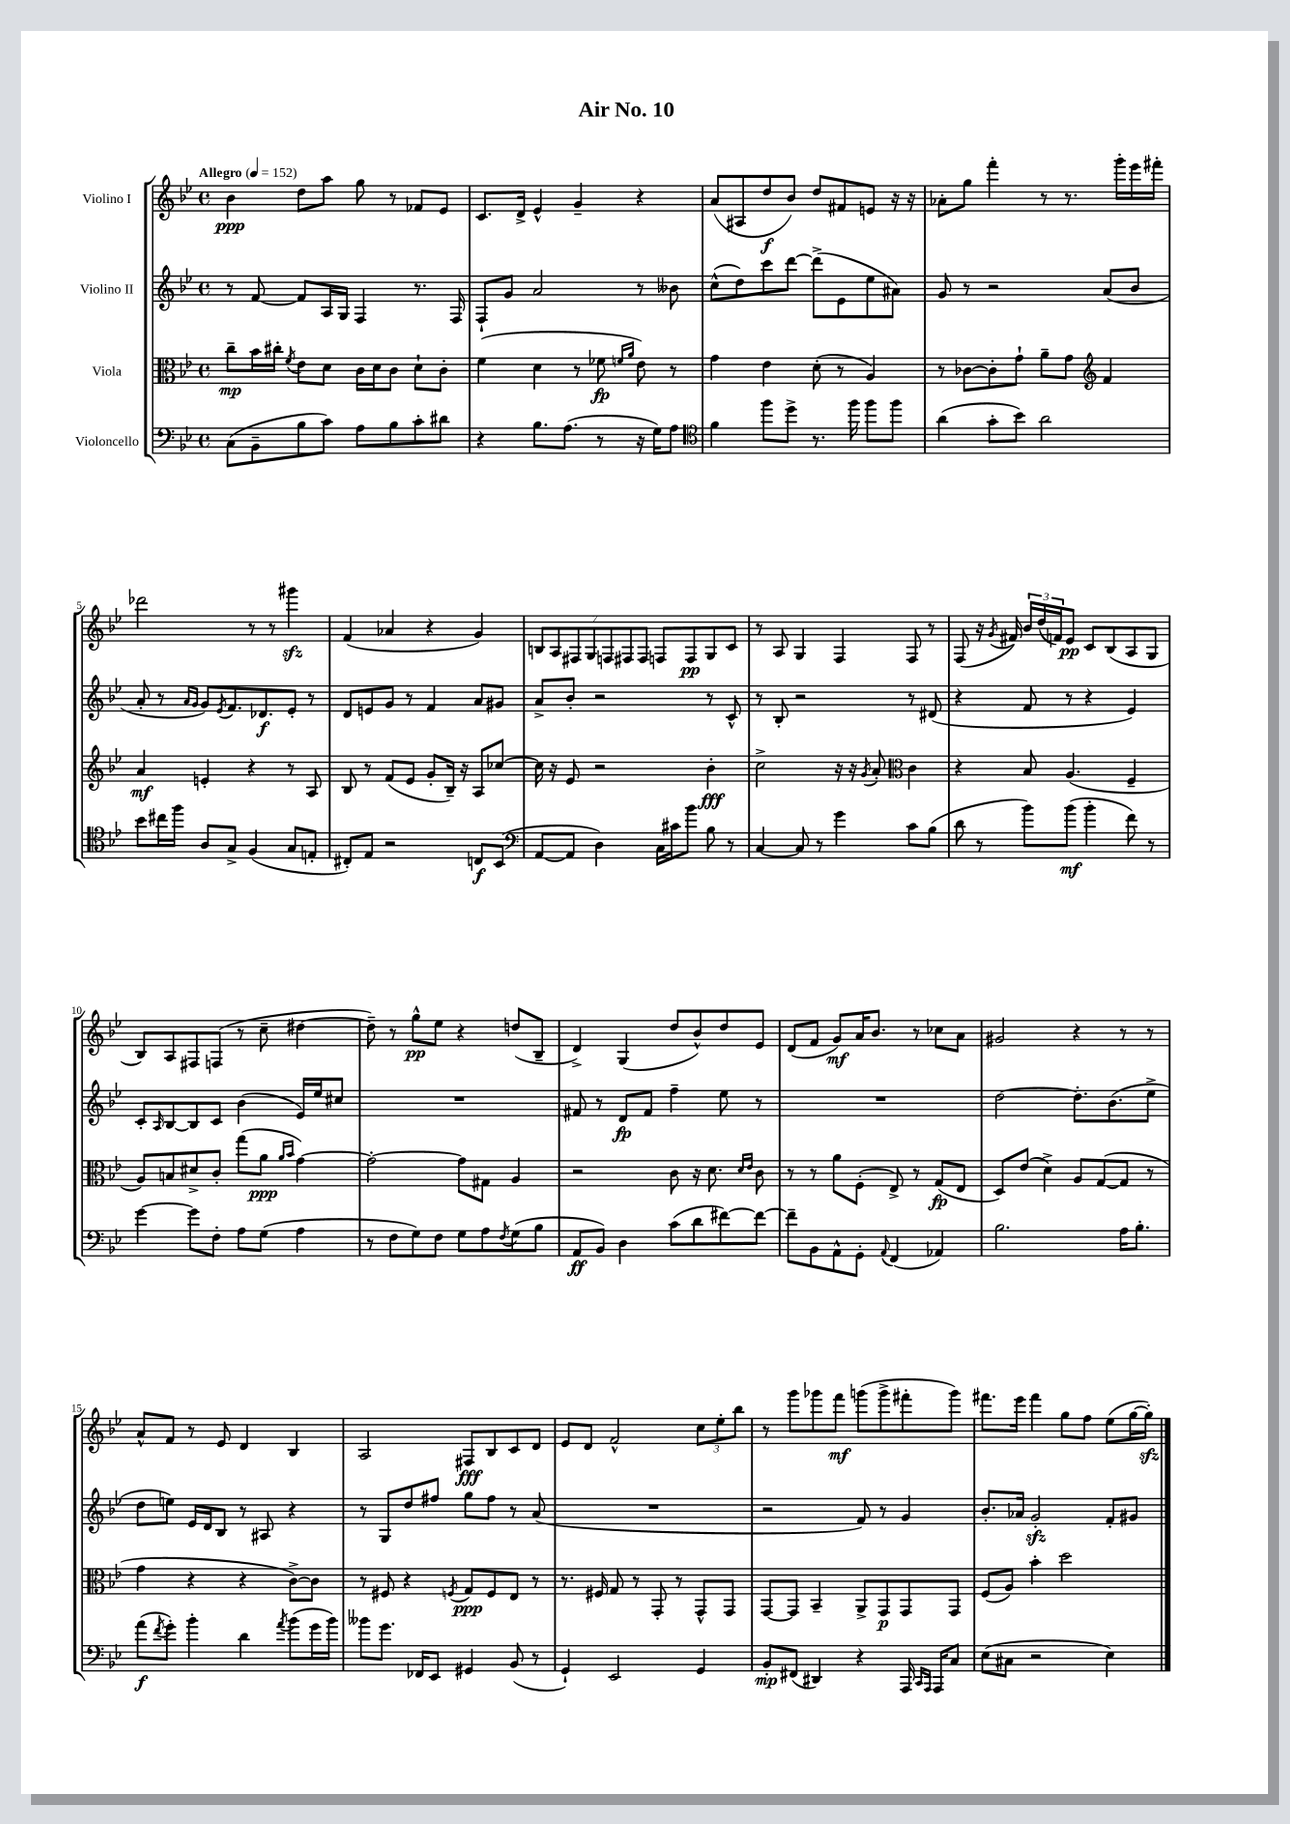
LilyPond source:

\header { title = "Air No. 10" }
<<
\new StaffGroup <<
\new Staff = "s0" \with { instrumentName = "Violino I" } {
    \clef treble \key bes \major \defaultTimeSignature \time 4/4 \tempo "Allegro" 4 = 152
    bes'4\ppp d''8 a''8 g''8 r8 fes'8 ees'8 |
    c'8. d'16-> ees'4-^ g'4-- r4 |
    a'8( ais8 d''8\f bes'8) d''8 fis'8 e'8 r16 r16 |
    aes'8-. g''8 f'''4-. r8 r8. g'''16-. ees'''16 fis'''16-. |
    des'''2 r8 r8 gis'''4\sfz |
    f'4( aes'4 r4 g'4) |
    \tuplet 7/4 { b8 a8 fis8 g8 f8 fis8 fis8 } f8 f8\pp g8 c'8 |
    r8 a8 g4 f4 f8 r8 |
    f8( r16 \acciaccatura { g'8 } fis'16) \tuplet 3/2 { bes'16 d''16( f'16) } ees'8\pp c'8 bes8( a8 g8 |
    bes8) a8 fis8 f8( r8 c''8-- dis''4~ |
    dis''8--) r8 g''8-^\pp ees''8 r4 d''8( bes8-- |
    d'4->) g4( d''8 bes'8-^) d''8 ees'8 |
    d'8( f'8 g'8\mf) a'16 bes'8. r8 ces''8 a'8 |
    gis'2 r4 r8 r8 |
    a'8-^ f'8 r8 ees'8 d'4 bes4 |
    a2 fis8\fff bes8 c'8 d'8 |
    ees'8 d'8 f'2-^ \tuplet 3/2 { c''8 ees''8-. bes''8 } |
    r8 g'''8 ges'''8 f'''8\mf g'''8( g'''8-> fis'''8-. g'''8) |
    fis'''8. ees'''16 fis'''4 g''8 f''8 ees''8( g''16~ g''16-.\sfz) \bar "|." |
}
\new Staff = "s1" \with { instrumentName = "Violino II" } {
    \clef treble \key bes \major \defaultTimeSignature \time 4/4
    r8 f'8~ f'8 a16 g16 f4 r8. f16 |
    f8-! g'8 a'2 r8 beses'8 |
    c''8-^( d''8) c'''8 d'''8~ d'''8->( ees'8 ees''8 ais'8) |
    g'8 r8 r2 a'8( bes'8 |
    a'8-. r8 \grace { a'16 g'16 } g'8) \acciaccatura { ees'8 } f'8. des'8.\f ees'8-. r8 |
    d'8 e'8 g'8 r8 f'4 a'8 gis'8 |
    a'8-> bes'8-. r2 r8 c'8-^ |
    r8 bes8-. r2 r8 dis'8( |
    r4 f'8 r8 r4 ees'4) |
    c'8-. \grace { a16 } bes8~ bes8 c'8 bes'4( ees'16) ees''16 cis''8 |
    R1 |
    fis'8 r8 d'8\fp fis'8 f''4-- ees''8 r8 |
    R1 |
    d''2~ d''8.-. bes'8.( ees''8-> |
    d''8 e''8) ees'16 d'16 bes8 r8 ais8 r4 |
    r8 g8 d''8 fis''8 g''8 fis''8 r8 a'8( |
    R1 |
    r2 f'8) r8 g'4 |
    bes'8.-. aes'16 g'2-.\sfz f'8-. gis'8 \bar "|." |
}
\new Staff = "s2" \with { instrumentName = "Viola" } {
    \clef alto \key bes \major \defaultTimeSignature \time 4/4
    c''8--\mp bes'16 cis''16-. \acciaccatura { f'8 } ees'8 d'8 c'16 d'16 c'8 d'8-! c'8-. |
    f'4( d'4 r8 fes'8\fp \grace { f'16 a'16 } ees'8) r8 |
    g'4 ees'4 d'8-.( r8 a4) |
    r8 ces'8~ ces'8-. g'8-! a'8-- g'8 \clef treble f'4 |
    a'4\mf e'4-. r4 r8 a8 |
    bes8 r8 f'8( ees'8 g'8-. bes16--) r16 a8 ces''8~ |
    ces''16 r16 ees'8 r2 bes'4-.\fff |
    c''2-> r16 r16 \acciaccatura { g'8 } a'8-. \clef alto c'4 |
    r4 bes8 a4.( f4-- |
    a8) b8 dis'8-> c'8-. g''8( a'8\ppp \grace { a'16 bes'16 } g'4~) |
    g'2~-. g'8 gis8 a4 |
    r2 c'8 r16 d'8. \grace { d'16 ees'16 } c'8 |
    r8 r8 a'8 f8-.( ees8->) r8 g8\fp( ees8 |
    d8) ees'8( d'4->) a8 g8~( g8 r8 |
    g'4 r4 r4 c'8~->) c'8 |
    r8 fis8 r4 \acciaccatura { f8 } g8\ppp f8 ees8 r8 |
    r8. fis16 g8 r8 g,8-. r8 g,8-^ g,8 |
    g,8~ g,8 bes,4-- a,8-> g,8\p g,8 g,8 |
    f8( a8) bes'4-. d''2 \bar "|." |
}
\new Staff = "s3" \with { instrumentName = "Violoncello" } {
    \clef bass \key bes \major \defaultTimeSignature \time 4/4
    c8( bes,8-- bes8 c'8) a8 bes8 c'8-. dis'8 |
    r4 bes8. a8.( r8 r16 g16) a8 |
    \clef tenor f'4 f''8 d''8-> r8. f''16 f''8 f''8 |
    a'4( g'8-. bes'8) a'2 |
    bes'8 cis''16 f''16 a8 g8-> f4( g8 e8-. |
    cis8-.) ees8 r2 c8\f bes,8( |
    \clef bass a,8~ a,8 d4) c16 cis'16 bes'8 bes8 r8 |
    c4~ c8 r8 g'4 c'8 bes8( |
    d'8 r8 bes'8) bes'8\mf( bes'4-. f'8) r8 |
    g'4~ g'8 f8-. a8 g8( a4 |
    r8 f8 g8) f8 g8 a8 \acciaccatura { f8 } g8( bes8 |
    a,8\ff bes,8) d4 c'8( d'8 fis'8~) fis'8~ |
    fis'8-- bes,8 a,8-^ g,8-. \appoggiatura { a,8 } f,4( aes,4) |
    bes2. a16 bes8.-. |
    a'8\f( \acciaccatura { f'8 } g'8-.) bes'4-. d'4 \acciaccatura { a'8 } bes'8( g'16 bes'16) |
    beses'8 g'8. fes,16 ees,8 gis,4 bes,8( r8 |
    g,4-!) ees,2 g,4 |
    bes,8-.\mp fis,8( dis,4) r4 a,,16 \grace { c,16 a,,16 } a,,16 c8 |
    ees8( cis8 r2 ees4) \bar "|." |
}
>>
>>
